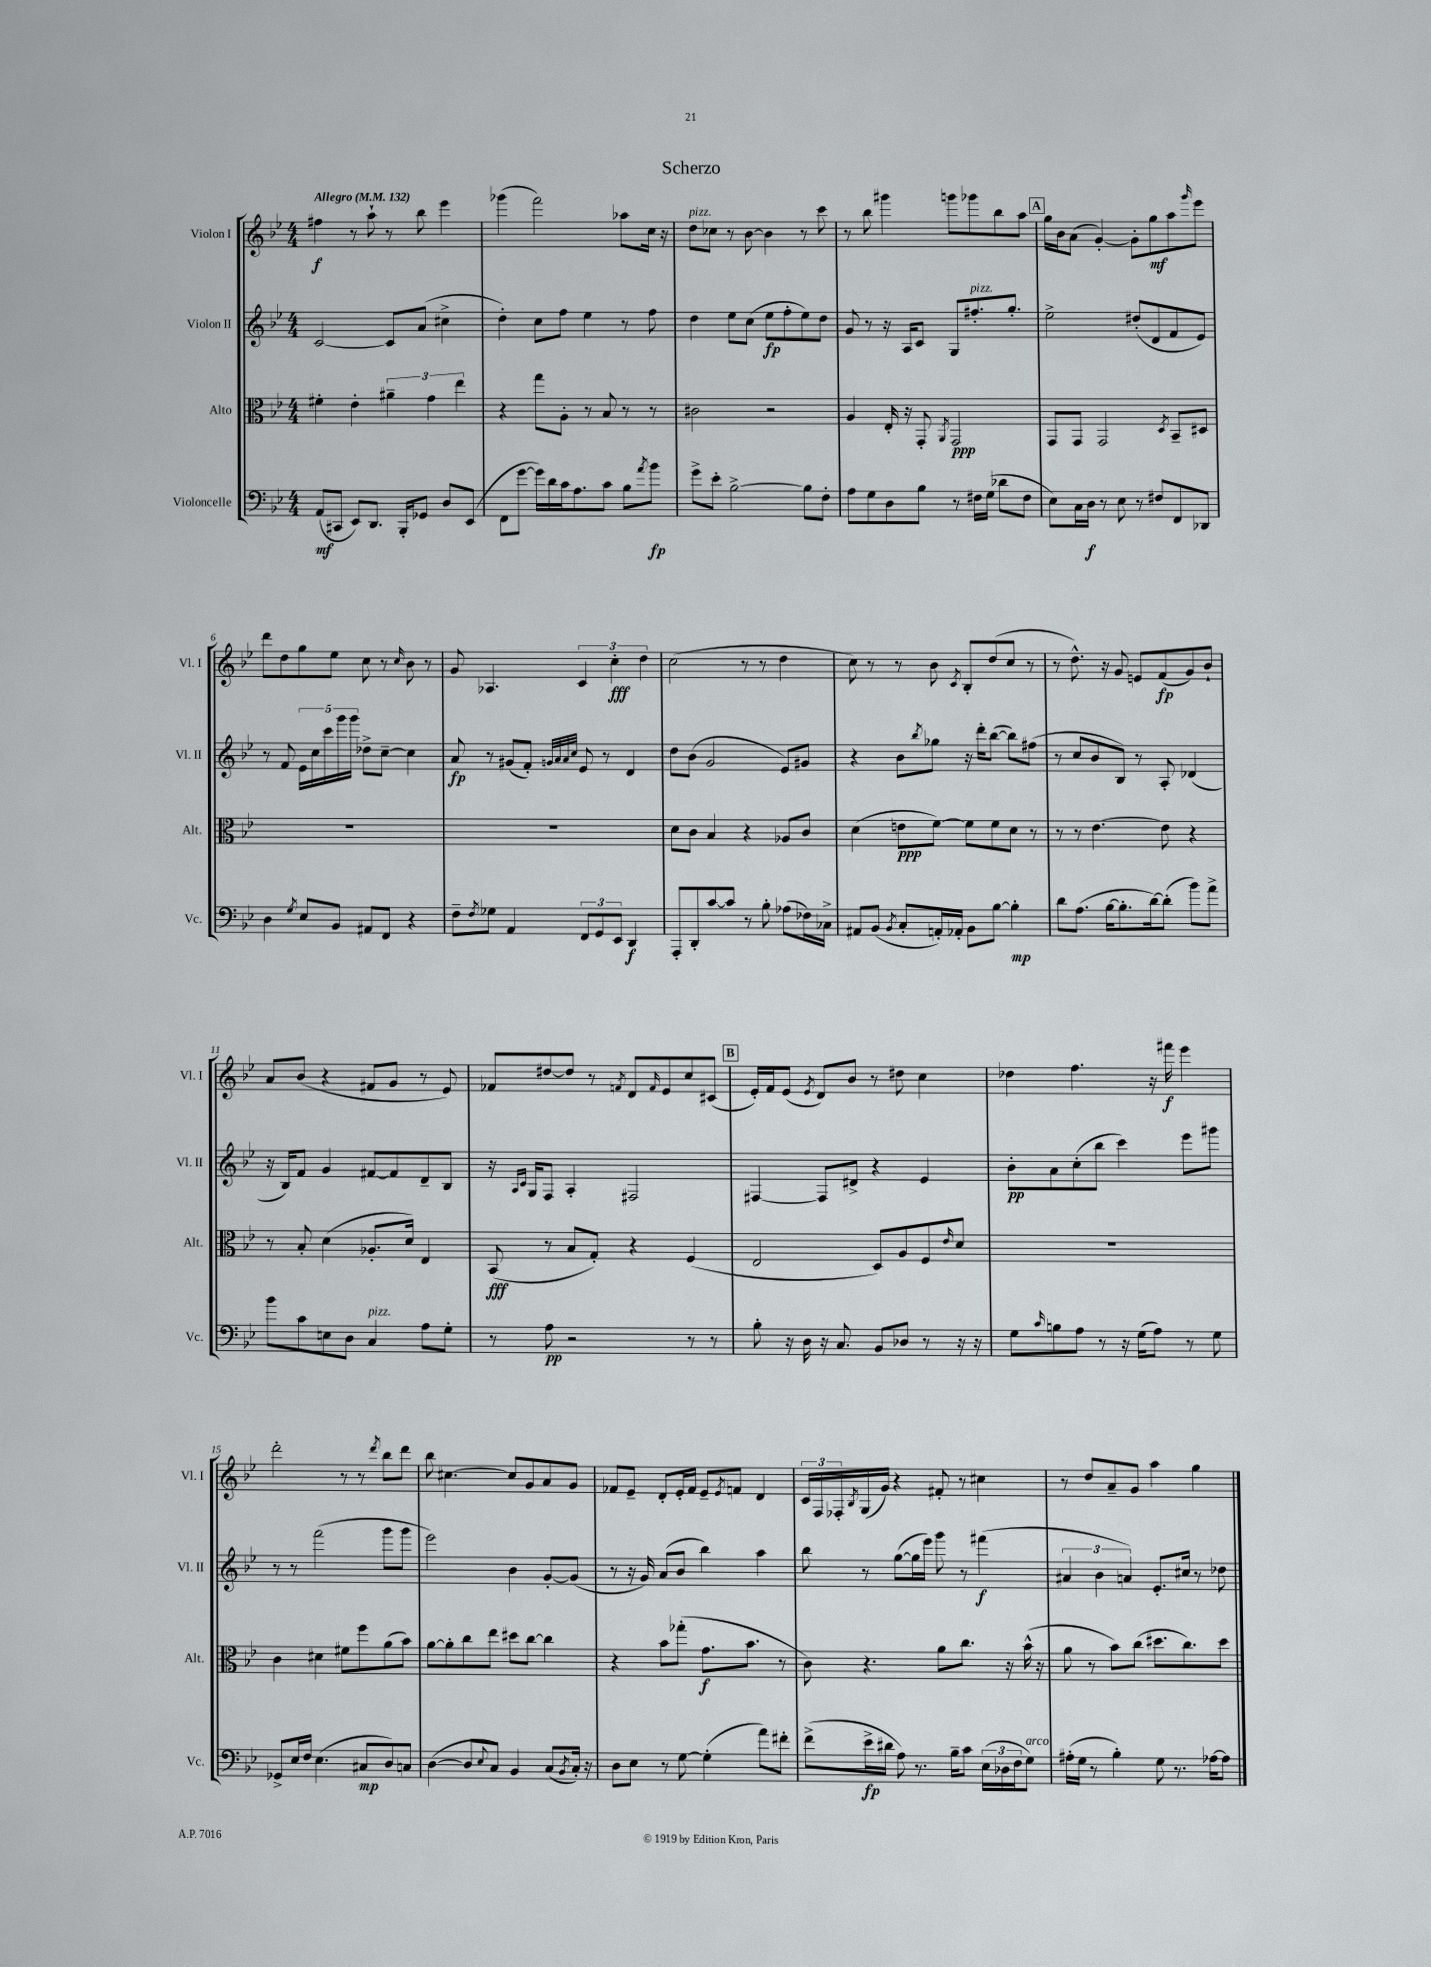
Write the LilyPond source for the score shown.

\header { title = "Scherzo" }
<<
\new StaffGroup <<
\new Staff = "s0" \with { instrumentName = "Violon I" shortInstrumentName = "Vl. I" } {
    \clef treble \key bes \major \numericTimeSignature \time 4/4 \tempo "Allegro" 4 = 132
    fis''4\f r8 a''8-! r8 bes''8 ees'''4 |
    ges'''4( f'''2) aes''8 c''16 r16 |
    d''8^\markup { \italic "pizz." } ces''8 r8 bes'8~ bes'4 r8 c'''8 |
    r8 bes''8 gis'''4 g'''8 ges'''8 bes''8 a''8 |
    \mark \markup { \box "A" } g''16 bes'16 a'8( g'4~-.) g'8-. g''8\mf a''8 \grace { g'''16 } ees'''8 |
    d'''8 d''8 g''8 ees''8 c''8 r8 \grace { c''16 } bes'8 r8 |
    g'8 aes4. \tuplet 3/2 { c'4 c''4-.\fff d''4 } |
    c''2( r8 r8 d''4 |
    c''8) r8 r8 bes'8 \acciaccatura { c'8 } bes8-. d''8( c''8 r8 |
    r8 d''8.-^) r16 g'8 e'8 f'8\fp( g'8) bes'8-! |
    a'8 bes'8( r4 fis'8 g'8 r8 ees'8) |
    fes'8 dis''8~ dis''8 r8 \acciaccatura { f'8 } d'8 \grace { f'16 } ees'8 c''8 cis'8( |
    \mark \markup { \box "B" } ees'16-.) f'16 ees'8( \acciaccatura { ees'8 } d'8) bes'8 r8 dis''8 c''4 |
    des''4 f''4. r16 fis'''16\f ees'''4 |
    d'''2-. r8 r8 \acciaccatura { d'''8 } bes''8 d'''8 |
    bes''8 cis''4.~ cis''8 g'8 a'8 g'8 |
    fes'8 ees'8-- d'8-. ees'16-. fes'16 ees'8-- \acciaccatura { ees'8 } f'8 d'4 |
    \tuplet 3/2 { c'16 f16 fes16-. } \acciaccatura { bes8 } g16( g'16) r4 fis'8-. r8 cis''4 |
    r8 d''8 a'8-- g'8 a''4 g''4 \bar "|." |
}
\new Staff = "s1" \with { instrumentName = "Violon II" shortInstrumentName = "Vl. II" } {
    \clef treble \key bes \major \numericTimeSignature \time 4/4
    c'2~ c'8 a'8( cis''4-> |
    d''4-.) c''8 f''8 ees''4 r8 f''8 |
    d''4 ees''8 c''8( ees''8\fp f''8-. ees''8) d''8 |
    g'8 r8 r16 a16 c'8 g8 fis''8.-.^\markup { \italic "pizz." } g''8.-. |
    \mark \markup { \box "A" } ees''2-> dis''8-.( d'8 f'8 ees'8) |
    r8 f'8 \tuplet 5/4 { ees'16 c''16 c'''16 g'''16 g'''16 } des''8-> c''8~-- c''4 |
    a'8\fp r8 gis'8( f'8-.) \grace { g'32 a'32 a'32 c''32 } ees'8 r8 d'4 |
    d''8 bes'8( g'2 ees'8) gis'8 |
    r4 bes'8 \acciaccatura { bes''8 } ges''8 r16 d'''16-. bes''8~( bes''8) fis''8( |
    r8 c''8 bes'8 bes8) r8 a8-. des'4( |
    r16 bes16) f'8 g'4 fis'8~ fis'8 d'8-- bes8 |
    r16 \grace { a16 c'16 } g16 f8 a4-. fis2 |
    \mark \markup { \box "B" } fis4~ fis8 dis'8-> r4 ees'4 |
    bes'8-.\pp a'8 c''8-.( bes''8 c'''4) ees'''8 gis'''8 |
    r8 r8 f'''2( g'''8 g'''8 |
    ees'''2) bes'4 g'8~-. g'8( |
    r8 r16 g'16) a'8( bes'8 bes''4) a''4 |
    bes''8 r8 g''8~( g''16 ees'''16) g'''8 r8 fis'''4\f( |
    \tuplet 3/2 { ais'4 bes'4 a'4) } ees'8.-. cis''16 r8 des''8 \bar "|." |
}
\new Staff = "s2" \with { instrumentName = "Alto" shortInstrumentName = "Alt." } {
    \clef alto \key bes \major \numericTimeSignature \time 4/4
    fis'4-. ees'4-. \tuplet 3/2 { ais'4-- g'4 ees''4 } |
    r4 g''8 a8-. r8 bes8 r8 r8 |
    cis'2 r2 |
    a4 ees16-. r16 g,8-. \acciaccatura { a,8 } g,2\ppp |
    \mark \markup { \box "A" } g,8 g,8 g,2 \acciaccatura { d8 } bes,8-- dis8 |
    R1 |
    R1 |
    d'8 c'8 bes4 r4 aes8 c'8 |
    d'4( e'8\ppp f'8~) f'8 f'8 d'8 r8 |
    r8 r8 ees'4.~ ees'8 r4 |
    r8 bes8-. d'4( aes8.-. d'16) ees4 |
    bes,8\fff( r8 bes8 g8-.) r4 f4( |
    \mark \markup { \box "B" } ees2 d8) a8 f8 \grace { ees'16 } d'8 |
    R1 |
    c'4 dis'4 fis'8 f''8 a'8( bes'8) |
    a'8~ a'8-. c''8 ees''8 dis''8 c''8~ c''4 |
    r4 bes'8 ges''8-.( g'8.\f bes'8. r8 |
    c'8) r4. a'8 c''8. r16 bes'16-^( r16 |
    a'8 r8 bes'8) c''8( dis''8. c''8.) dis''8 \bar "|." |
}
\new Staff = "s3" \with { instrumentName = "Violoncelle" shortInstrumentName = "Vc." } {
    \clef bass \key bes \major \numericTimeSignature \time 4/4
    a,8\mf( cis,8 ees,8) d,8. bes,,16-. ges,8 d8 ees,8( |
    f,8 g'8~ g'16) d'16 c'16 a8. c'8 bes8 \acciaccatura { a'8 } bes'8\fp |
    g'8-> ees'8-. bes2~-> bes8 f8-. |
    a8 g8 d8 bes8 r8 fis16 g16( des'8 fis8 |
    \mark \markup { \box "A" } ees8) c16 d16\f r8 ees8 r8 fis8 f,8 des,8 |
    d4 \acciaccatura { g8 } ees8 bes,8 ais,8 f,8 r4 |
    f8-- \acciaccatura { f8 } ges8 a,4 \tuplet 3/2 { f,8 g,8 ees,8 } d,4\f |
    a,,8-. d,8-. c'8~ c'8 r8 bes8-. aes8( fes16) ces16-> |
    ais,8 bes,8( \acciaccatura { bes,8 } c8-. a,16-.) aes,16-. bes,8 bes8~ bes4-.\mp |
    d'8 a8.( bes16~ bes8.-. d'16~) d'8-.( bes'8) a'8-> |
    bes'8 c'8 e8 d8 c4^\markup { \italic "pizz." } a8 g8-. |
    r8 a8\pp r2 r8 r8 |
    \mark \markup { \box "B" } bes8-. r16 d16 r16 c8. bes,8 des8 r8 r16 r16 |
    g8 \grace { c'16 } b8 a8 r8 r16 g16( a8) r8 g8 |
    ges,8-> ees16 f16 ees4.( cis8\mp d8) c8 |
    d4~( d8 \appoggiatura { ees8 } c8) bes,4 c8( \acciaccatura { bes,8 } c16-.) r16 |
    d8 ees8 r8 g8~ g4-.( a'8) fis'8-. |
    f'8->( ees'16->\fp dis'16 a8) r8. bes16-- c'8 \tuplet 3/2 { ees16( des16 f16 } g8^\markup { \italic "arco" }) |
    ais16-.( g16 r8 bes4-.) g8 r8. aes16~ aes8 \bar "|." |
}
>>
>>
